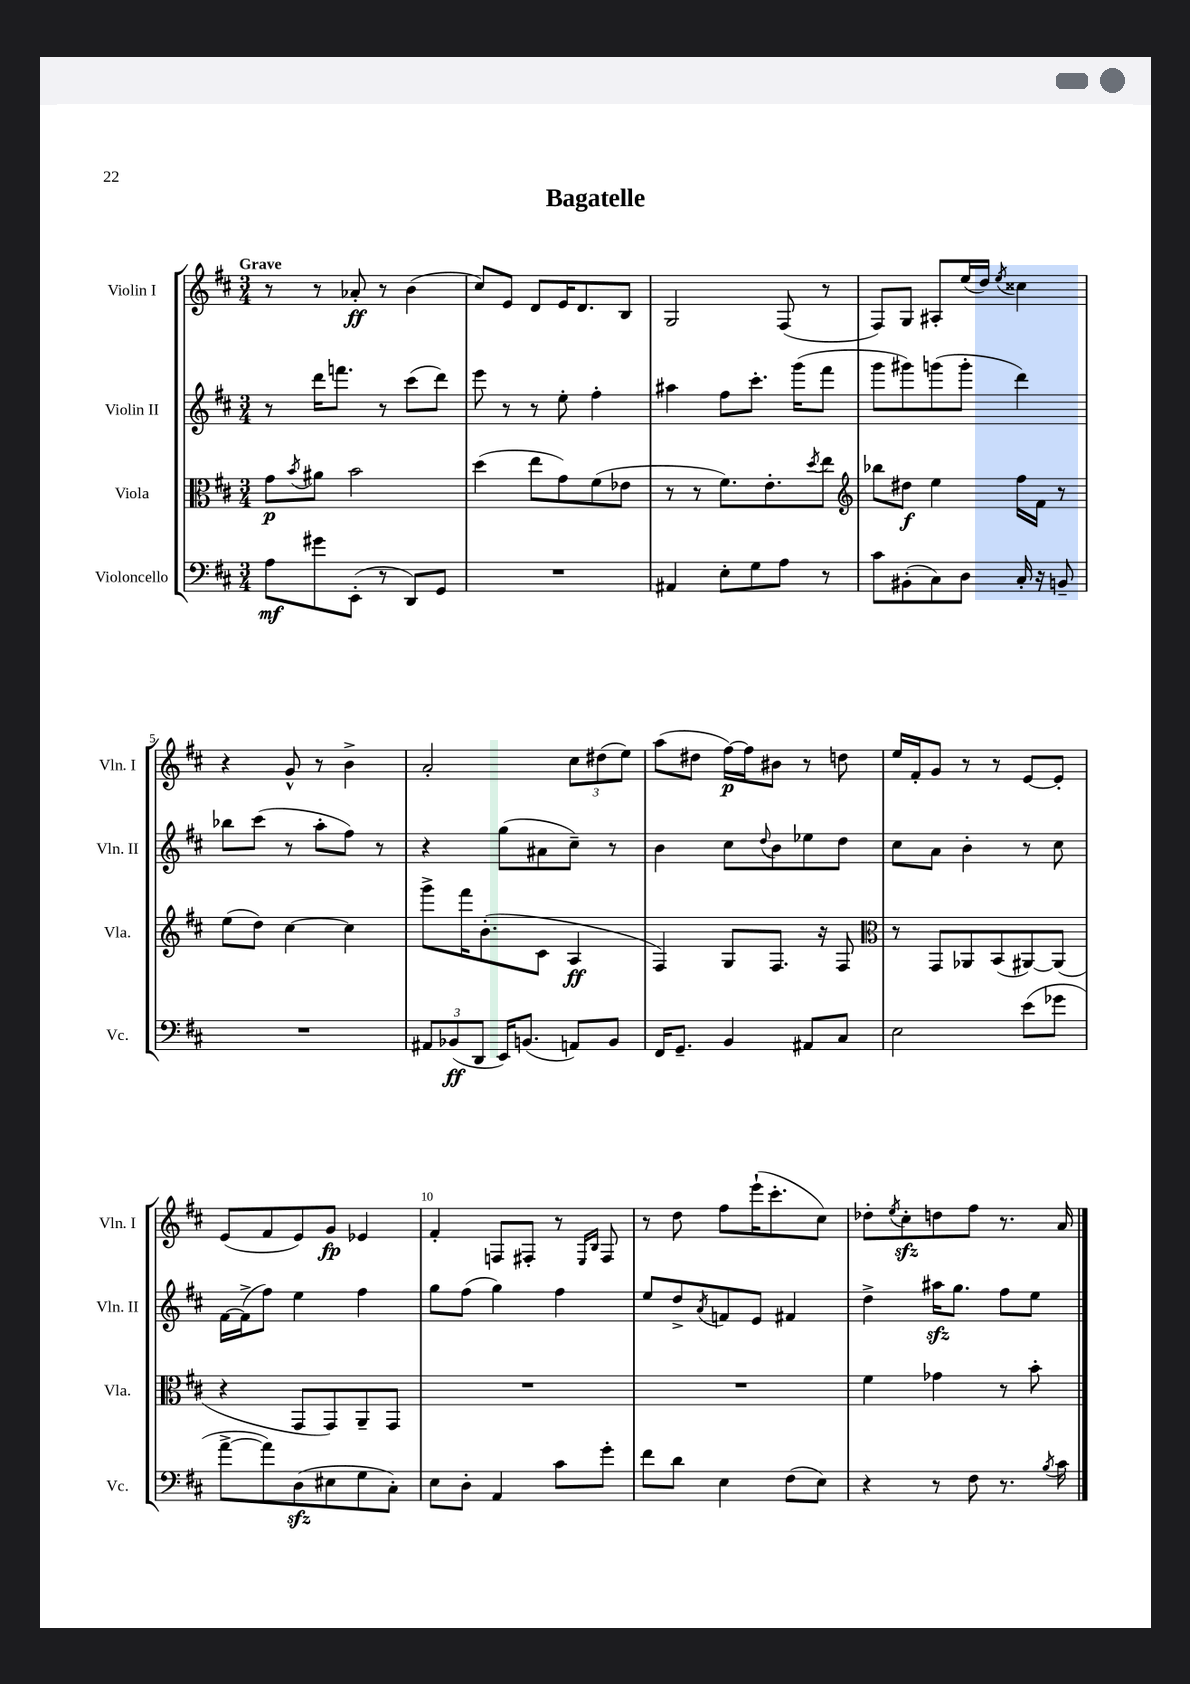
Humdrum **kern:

**kern	**dynam	**kern	**dynam	**kern	**kern	**dynam
*part4	*part4	*part3	*part3	*part2	*part1	*part1
*staff4	*staff4	*staff3	*staff3	*staff2	*staff1	*staff1
*I"Violoncello	*	*I"Viola	*	*I"Violin II	*I"Violin I	*
*I'Vc.	*	*I'Vla.	*	*I'Vln. II	*I'Vln. I	*
*clefF4	*	*clefC3	*	*clefG2	*clefG2	*
*k[f#c#]	*	*k[f#c#]	*	*k[f#c#]	*k[f#c#]	*
*M3/4	*	*M3/4	*	*M3/4	*M3/4	*
=1	=1	=1	=1	=1	=1	=1
!	!	!	!	!	!LO:TX:a:B:t=Grave	!
8A\L	mf	8g\L	p	8r	8r	.
.	.	8qb/	.	.	.	.
8g#X\	.	8a#X\J	.	16ddd\KL	8r	.
.	.	.	.	8.fffn\J	.	.
(8EE'\J	.	2b\	.	.	8a-X'/	ff
8r	.	.	.	8r	8r	.
8DD/L)	.	.	.	(8ccc#\L	(4b\	.
8GG/J	.	.	.	8ddd\J)	.	.
=2	=2	=2	=2	=2	=2	=2
2.r	.	(4dd\	.	8eee\	8cc#/L)	.
.	.	.	.	8r	8e/J	.
.	.	8ee\L	.	8r	8d/L	.
.	.	8g\)	.	8ee'\	16e/K	.
.	.	.	.	.	8.d/	.
.	.	(8f#\	.	4ff#'\	.	.
.	.	8e-X\J	.	.	8B/J	.
=3	=3	=3	=3	=3	=3	=3
4AA#X/	.	8r	.	4aa#X\	2G/	.
.	.	8r	.	.	.	.
8E'\L	.	8.f#\L)	.	8ff#\L	.	.
8G\	.	.	.	8.ccc#'\J	.	.
.	.	8.e'\	.	.	.	.
8A\J	.	.	.	.	(8F#/	.
.	.	.	.	(16ggg\KL	.	.
.	.	8qdd/	.	.	.	.
8r	.	8ee\J	.	8fff#\J	8r	.
=4	=4	=4	=4	=4	=4	=4
*	*	*clefG2	*	*	*	*
8c#\L	.	8bb-X\L	.	8ggg\L	8F#/L)	.
(8BB#X'\	.	8dd#X\J	f	8ggg#X\)	8G/J	.
8C#\)	.	4ee\	.	(8gggn\	8A#X'/L	.
8D\J	.	.	.	8ggg'\J	(16ee/L	.
.	.	.	.	.	16dd/JJ)	.
.	.	.	.	.	8qee/	.
16C#'/	.	16ff#\LL	.	4ddd\)	4cc##X\	.
16r	.	16f#\JJ	.	.	.	.
8BBn~/	.	8r	.	.	.	.
!!LO:LB:g=z
=5	=5	=5	=5	=5	=5	=5
2.r	.	(8ee\L	.	8bb-X\L	4r	.
.	.	8dd\J)	.	(8ccc#\J	.	.
.	.	[4cc#\	.	8r	8g^^/	.
.	.	.	.	8aa'\L	8r	.
.	.	4cc#\]	.	8ff#\J)	4b^\	.
.	.	.	.	8r	.	.
=6	=6	=6	=6	=6	=6	=6
12AA#X/L	.	8ggg^\L	.	4r	2a'/	.
(12BB-X/	ff	.	.	.	.	.
.	.	16fff#\K	.	.	.	.
12DD/J	.	.	.	.	.	.
.	.	(8.b'\	.	.	.	.
16EE/KL)	.	.	.	(8gg\L	.	.
(8.BBn/J	.	.	.	.	.	.
.	.	8c#\J	.	8a#X\	.	.
8AAn/L)	.	4A/	ff	8cc#~\J)	12cc#\L	.
.	.	.	.	.	(12dd#X\	.
8BB/J	.	.	.	8r	.	.
.	.	.	.	.	12ee\J)	.
=7	=7	=7	=7	=7	=7	=7
16FF#/KL	.	4F#/)	.	4b\	(8aa\L	.
8.GG~/J	.	.	.	.	.	.
.	.	.	.	.	8dd#X\J	.
4BB/	.	8G/L	.	8cc#\L	[16ff#\LL)	p
.	.	.	.	.	16ff#\J]	.
.	.	.	.	8qqdd/	.	.
.	.	8.F#/J	.	8b\	8b#X\J	.
8AA#X/L	.	.	.	8ee-X\	8r	.
.	.	16r	.	.	.	.
8C#/J	.	8F#/	.	8dd\J	8ddn\	.
=8	=8	=8	=8	=8	=8	=8
*	*	*clefC3	*	*	*	*
2E\	.	8r	.	8cc#\L	16ee/LL	.
.	.	.	.	.	16f#'/J	.
.	.	8GG/L	.	8a\J	8g/J	.
.	.	8AA-X/	.	4b'\	8r	.
.	.	(8BB/	.	.	8r	.
(8e\L	.	[8AA#X/)	.	8r	[8e/L	.
8g-X\J	.	(8AA#/J]	.	8cc#\	8e'/J]	.
!!LO:LB:g=z
=9	=9	=9	=9	=9	=9	=9
[8a^\L	.	4r	.	[16f#\LL	(8e/L	.
.	.	.	.	(16f#^\J]	.	.
8a\])	.	.	.	8ff#\J)	8f#/	.
(8Dzz\	.	8GG/L	.	4ee\	8e/)	.
8E#X\	.	8GG/)	.	.	8g/J	fp
8G\	.	8AA~/	.	4ff#\	4e-X/	.
8C#'\J)	.	8GG/J	.	.	.	.
=10	=10	=10	=10	=10	=10	=10
8E\L	.	2.r	.	8gg\L	4f#'/	.
8D'\J	.	.	.	(8ff#\J	.	.
4AA/	.	.	.	4gg\)	8Fn/L	.
.	.	.	.	.	8F#X'/J	.
8c#\L	.	.	.	4ff#\	8r	.
.	.	.	.	.	16qqE/LL	.
.	.	.	.	.	16qqB/JJ	.
8g'\J	.	.	.	.	8F#/	.
=11	=11	=11	=11	=11	=11	=11
8f#\L	.	2.r	.	8ee/L	8r	.
8d\J	.	.	.	8dd^/	8dd\	.
.	.	.	.	8qa/	.	.
4E\	.	.	.	8fn/	8ff#\L	.
.	.	.	.	8e/J	(16eee`\K	.
.	.	.	.	.	8.ccc#'\	.
(8F#\L	.	.	.	4f#X/	.	.
8E\J)	.	.	.	.	8cc#\J)	.
=12	=12	=12	=12	=12	=12	=12
4r	.	4f#\	.	4dd^\	8dd-X'\L	.
.	.	.	.	.	8qee/	.
.	.	.	.	.	8cc#zz'\	.
8r	.	4g-X\	.	16aa#Xzz\KL	8ddn\	.
.	.	.	.	8.gg\J	.	.
8F#\	.	.	.	.	8ff#\J	.
8.r	.	8r	.	8ff#\L	8.r	.
.	.	8b'\	.	8ee\J	.	.
8qB/	.	.	.	.	.	.
16c#\	.	.	.	.	16a/	.
==	==	==	==	==	==	==
*-	*-	*-	*-	*-	*-	*-
